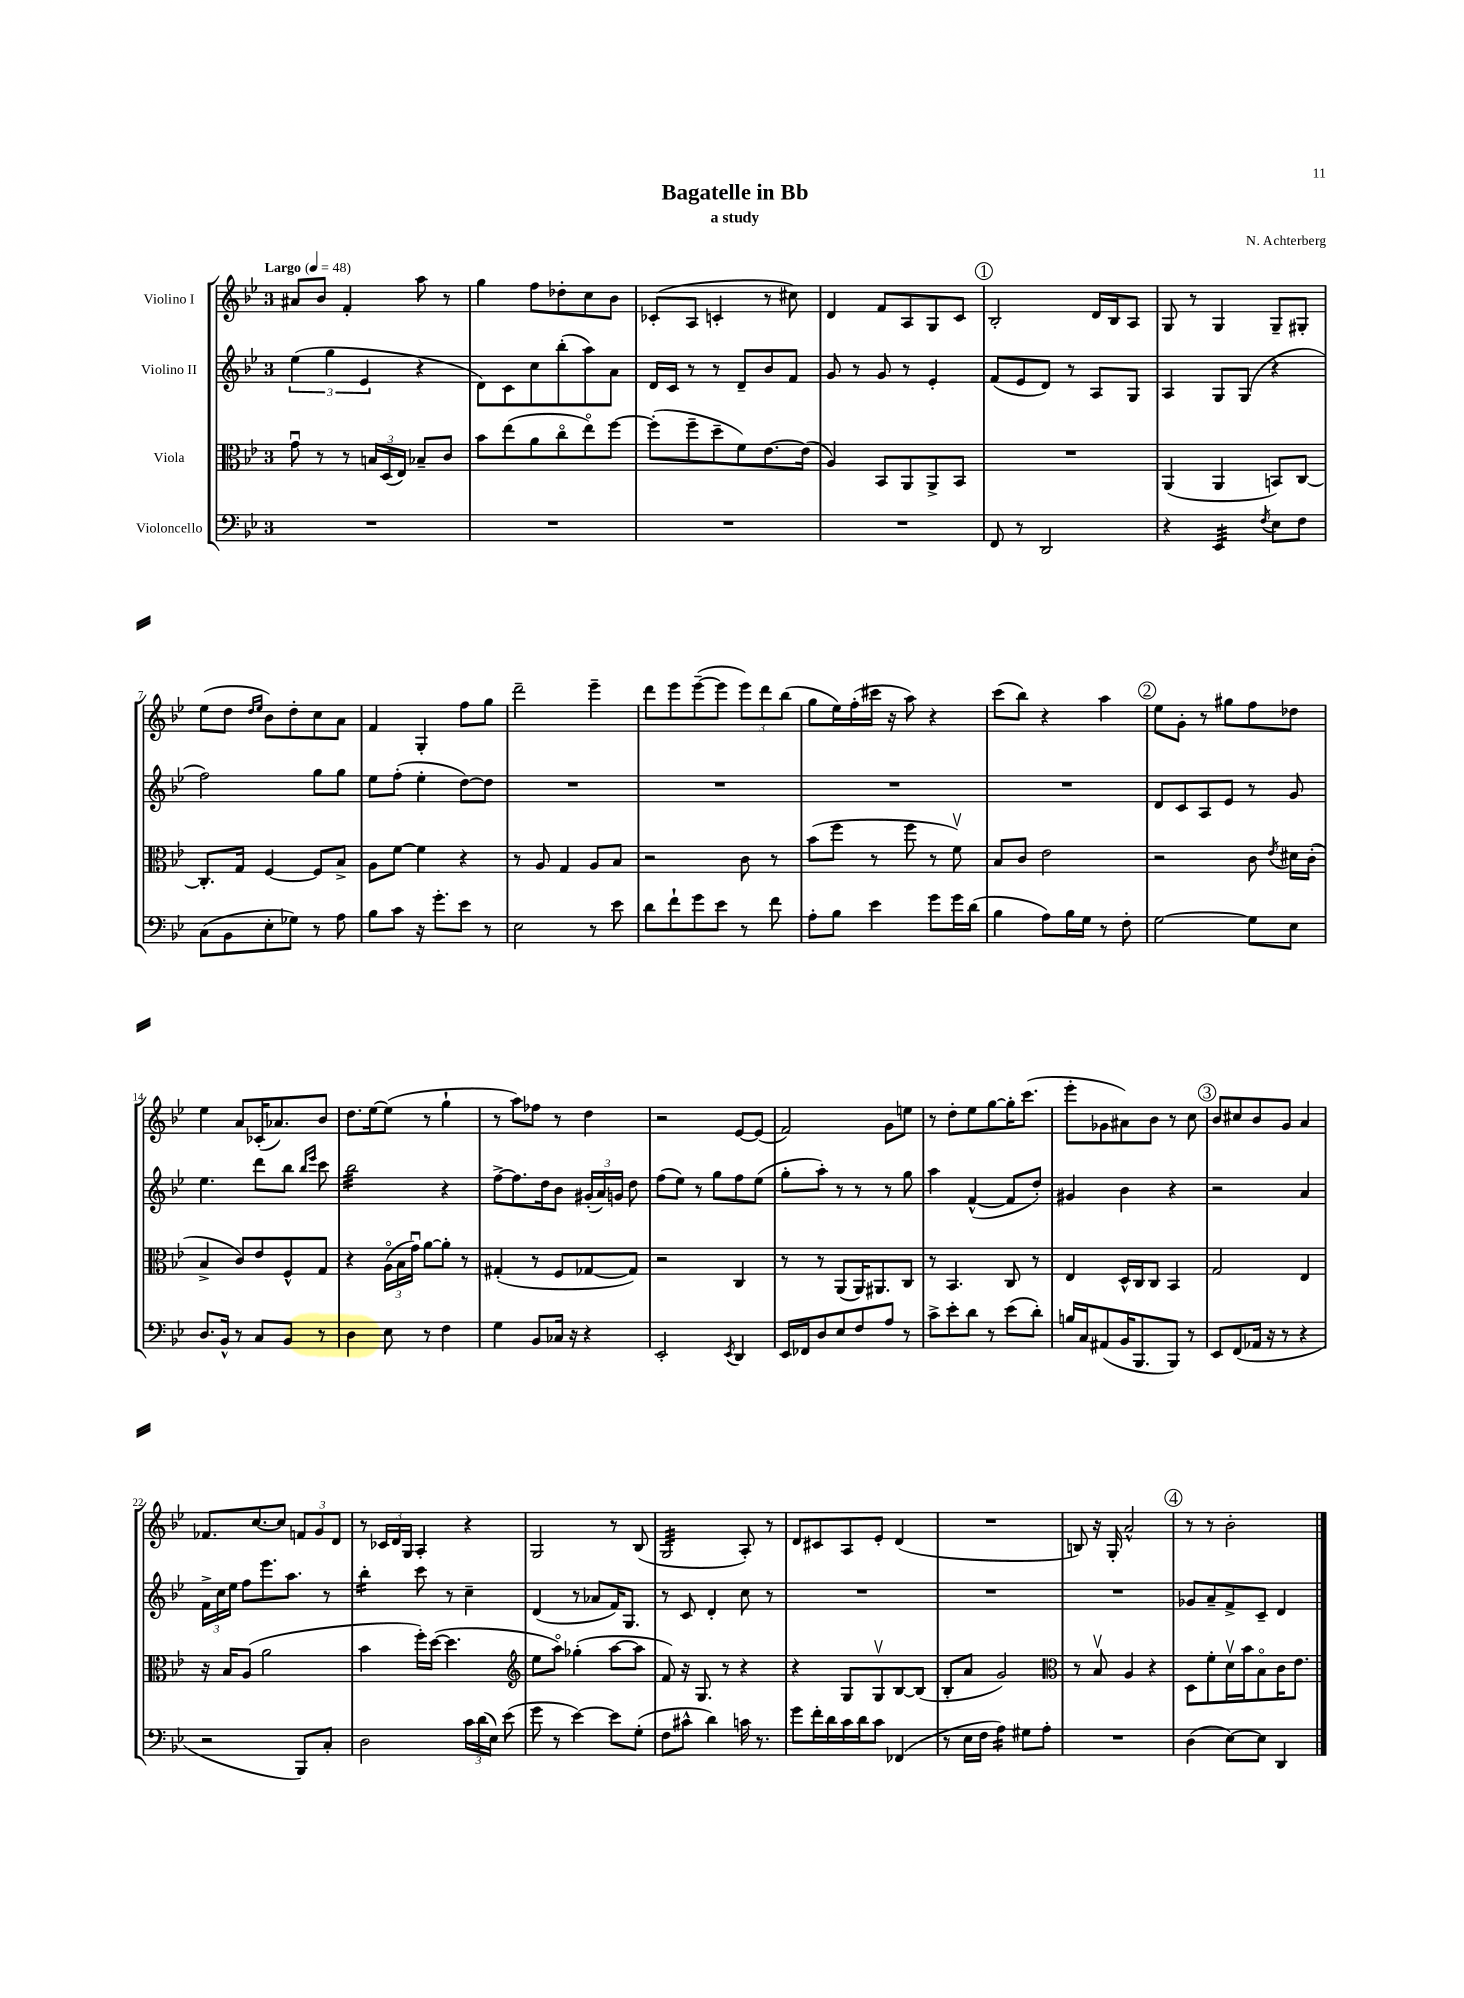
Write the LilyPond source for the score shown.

\header { title = "Bagatelle in Bb" composer = "N. Achterberg" subtitle = "a study" }
<<
\new StaffGroup <<
\new Staff = "s0" \with { instrumentName = "Violino I" } {
    \clef treble \key bes \major \once \override Staff.TimeSignature.style = #'single-digit \time 3/4 \tempo "Largo" 4 = 48
    \autoBeamOff ais'8[ bes'8] f'4-. a''8 r8 |
    g''4 f''8[ des''8-. c''8 bes'8] |
    ces'8[-.( a8] c'4-. r8 cis''8) |
    d'4 f'8[ a8 g8 c'8] |
    \mark \markup { \circle "1" } bes2-. d'16[ bes16 a8] |
    g8 r8 g4 g8[-- gis8]-. |
    ees''8[( d''8] \grace { d''16[ ees''16] } bes'8[) d''8-. c''8 a'8] |
    f'4 g4-. f''8[ g''8] |
    d'''2-- ees'''4-- |
    d'''8[ ees'''8 ees'''8~--( ees'''8] \tuplet 3/2 { ees'''8[) d'''8 bes''8]( } |
    g''8[ ees''16) f''16-.( cis'''16] r16 a''8) r4 |
    c'''8[( bes''8]) r4 a''4 |
    \mark \markup { \circle "2" } ees''8[ g'8]-. r8 gis''8[ f''8 des''8] |
    ees''4 a'8[ ces'16-.( aes'8.) bes'8] |
    d''8.[ ees''16~ ees''8]( r8 g''4-! |
    r8 a''8[) fes''8] r8 d''4 |
    r2 ees'8[~ ees'8]( |
    f'2) g'8[ e''8] |
    r8 d''8[-. ees''8 g''8~ g''16-. c'''8.]( |
    ees'''8[-. ges'8 ais'8) bes'8] r8 c''8 |
    \mark \markup { \circle "3" } bes'8[ cis''8 bes'8 g'8] a'4 |
    fes'8.[ c''8.~ c''8] \tuplet 3/2 { f'8[ g'8 d'8] } |
    r8 \tuplet 3/2 { ces'16[ d'16 g16] } a4-. r4 |
    g2 r8 bes8( |
    g2:32 a8-.) r8 |
    d'8[ cis'8 a8 ees'8]-. d'4( |
    R2. |
    b8) r16 g16-. a'2-^ |
    \mark \markup { \circle "4" } r8 r8 bes'2-. \bar "|." |
}
\new Staff = "s1" \with { instrumentName = "Violino II" } {
    \clef treble \key bes \major \once \override Staff.TimeSignature.style = #'single-digit \time 3/4
    \autoBeamOff \tuplet 3/2 { ees''4( g''4 ees'4 } r4 |
    d'8[) c'8 c''8 bes''8-.( a''8) a'8] |
    d'16[ c'16] r8 r8 d'8[-- bes'8 f'8] |
    g'8 r8 g'8 r8 ees'4-. |
    \mark \markup { \circle "1" } f'8[( ees'8 d'8]) r8 a8[ g8] |
    a4 g8[ g8]( r4 |
    f''2) g''8[ g''8] |
    ees''8[ f''8]-.( ees''4-. d''8[~) d''8] |
    R2. |
    R2. |
    R2. |
    R2. |
    \mark \markup { \circle "2" } d'8[ c'8 a8 ees'8] r8 g'8 |
    ees''4. d'''8[ bes''8] \grace { bes''16[ ees'''16] } c'''8 |
    bes''2:32 r4 |
    f''8[~-> f''8. d''16 bes'8] \tuplet 3/2 { gis'16[-.( a'16) g'16] } d''8 |
    f''8[( ees''8]) r8 g''8[ f''8 ees''8]( |
    g''8[-. a''8]-.) r8 r8 r8 g''8 |
    a''4 f'4~-^( f'8[ d''8]-.) |
    gis'4 bes'4 r4 |
    \mark \markup { \circle "3" } r2 a'4 |
    \tuplet 3/2 { f'16[-> c''16 ees''16] } f''8[ ees'''8. a''8.] r8 |
    bes''4:16-. c'''8 r8 c''4-- |
    d'4( r8 aes'8[ f'16) g8.] |
    r8 c'8 d'4-. c''8 r8 |
    R2. |
    R2. |
    R2. |
    \mark \markup { \circle "4" } ges'8[ a'8-- f'8-> c'8]-- d'4 \bar "|." |
}
\new Staff = "s2" \with { instrumentName = "Viola" } {
    \clef alto \key bes \major \once \override Staff.TimeSignature.style = #'single-digit \time 3/4
    \autoBeamOff g'8\downbow r8 r8 \tuplet 3/2 { b16[ d16( ees16]) } bes8[-- c'8] |
    bes'8[ ees''8( a'8 c''8\flageolet ees''8\flageolet) f''8]~ |
    f''8[-.( f''8-- d''8-- f'8) ees'8.~ ees'16]( |
    a4) bes,8[ a,8 a,8-> bes,8] |
    \mark \markup { \circle "1" } R2. |
    a,4( a,4 b,8[) c8]~ |
    c8.[-. g16] f4~ f8[ bes8]-> |
    a8[ f'8]~ f'4 r4 |
    r8 a8 g4 a8[ bes8] |
    r2 c'8 r8 |
    bes'8[( f''8] r8 f''8 r8 f'8\upbow) |
    bes8[ c'8] ees'2 |
    \mark \markup { \circle "2" } r2 c'8 \acciaccatura { ees'8 } dis'16[ c'16]-.( |
    bes4-> c'8[) ees'8 f8-^ g8] |
    r4 \tuplet 3/2 { a16[\flageolet( bes16 g'16]\downbow) } a'8[~ a'8]-. r8 |
    gis4-.( r8 f8[ ges8~ ges8]) |
    r2 c4 |
    r8 r8 a,8[( a,16) ais,8. c8] |
    r8 bes,4. c8 r8 |
    ees4 d16[-^ c16 c8] bes,4 |
    \mark \markup { \circle "3" } g2 ees4 |
    r16 bes16[ a8]( a'2 |
    bes'4 f''16[-.) d''16]~( d''4. |
    \clef treble ees''8[ a''8]\flageolet) ges''4-.( a''8[~ a''8] |
    f'8) r16 g8. r8 r4 |
    r4 g8[ g8\upbow bes8~ bes8]( |
    bes8[-. a'8] g'2) |
    \clef alto r8 bes8\upbow a4 r4 |
    \mark \markup { \circle "4" } d8[ f'8-. d'16\upbow bes'16 bes8\flageolet c'16 ees'8.] \bar "|." |
}
\new Staff = "s3" \with { instrumentName = "Violoncello" } {
    \clef bass \key bes \major \once \override Staff.TimeSignature.style = #'single-digit \time 3/4
    \autoBeamOff R2. |
    R2. |
    R2. |
    R2. |
    \mark \markup { \circle "1" } f,8 r8 d,2 |
    r4 ees,4:32 \acciaccatura { f8 } ees8[ f8] |
    c8[( bes,8 ees8-. ges8]) r8 a8 |
    bes8[ c'8] r16 g'8.[-. ees'8] r8 |
    ees2 r8 ees'8 |
    d'8[ f'8-! g'8 ees'8] r8 f'8 |
    a8[-. bes8] ees'4 g'8[ g'16 d'16]( |
    bes4 a8[) bes16 g16] r8 f8-. |
    \mark \markup { \circle "2" } g2~ g8[ ees8] |
    d8.[ bes,16]-^ r8 c8[ bes,8] r8 |
    d4 ees8 r8 f4 |
    g4 bes,8[ ces16] r16 r4 |
    ees,2-. \acciaccatura { ees,8 } d,4 |
    ees,16[ fes,16 d8 ees8 f8 a8] r8 |
    c'8[-> ees'8-. d'8] r8 ees'8[( d'8]-.) |
    b16[ c16 ais,8( bes,16 bes,,8. bes,,8]) r8 |
    \mark \markup { \circle "3" } ees,8[ f,8( aes,16] r16 r8 r4 |
    r2 bes,,8[) c8]-. |
    d2 \tuplet 3/2 { c'16[ d'16( ees16]) } ees'8( |
    g'8 r8 ees'4~) ees'8[ g8]-.( |
    f8[ cis'8]-^ d'4) c'16 r8. |
    g'8[ f'16-. d'16 c'16 d'16 c'8] fes,4( |
    r8 ees16[ f16] a4:16) gis8[ a8]-. |
    R2. |
    \mark \markup { \circle "4" } d4( ees8[~) ees8] d,4 \bar "|." |
}
>>
>>
